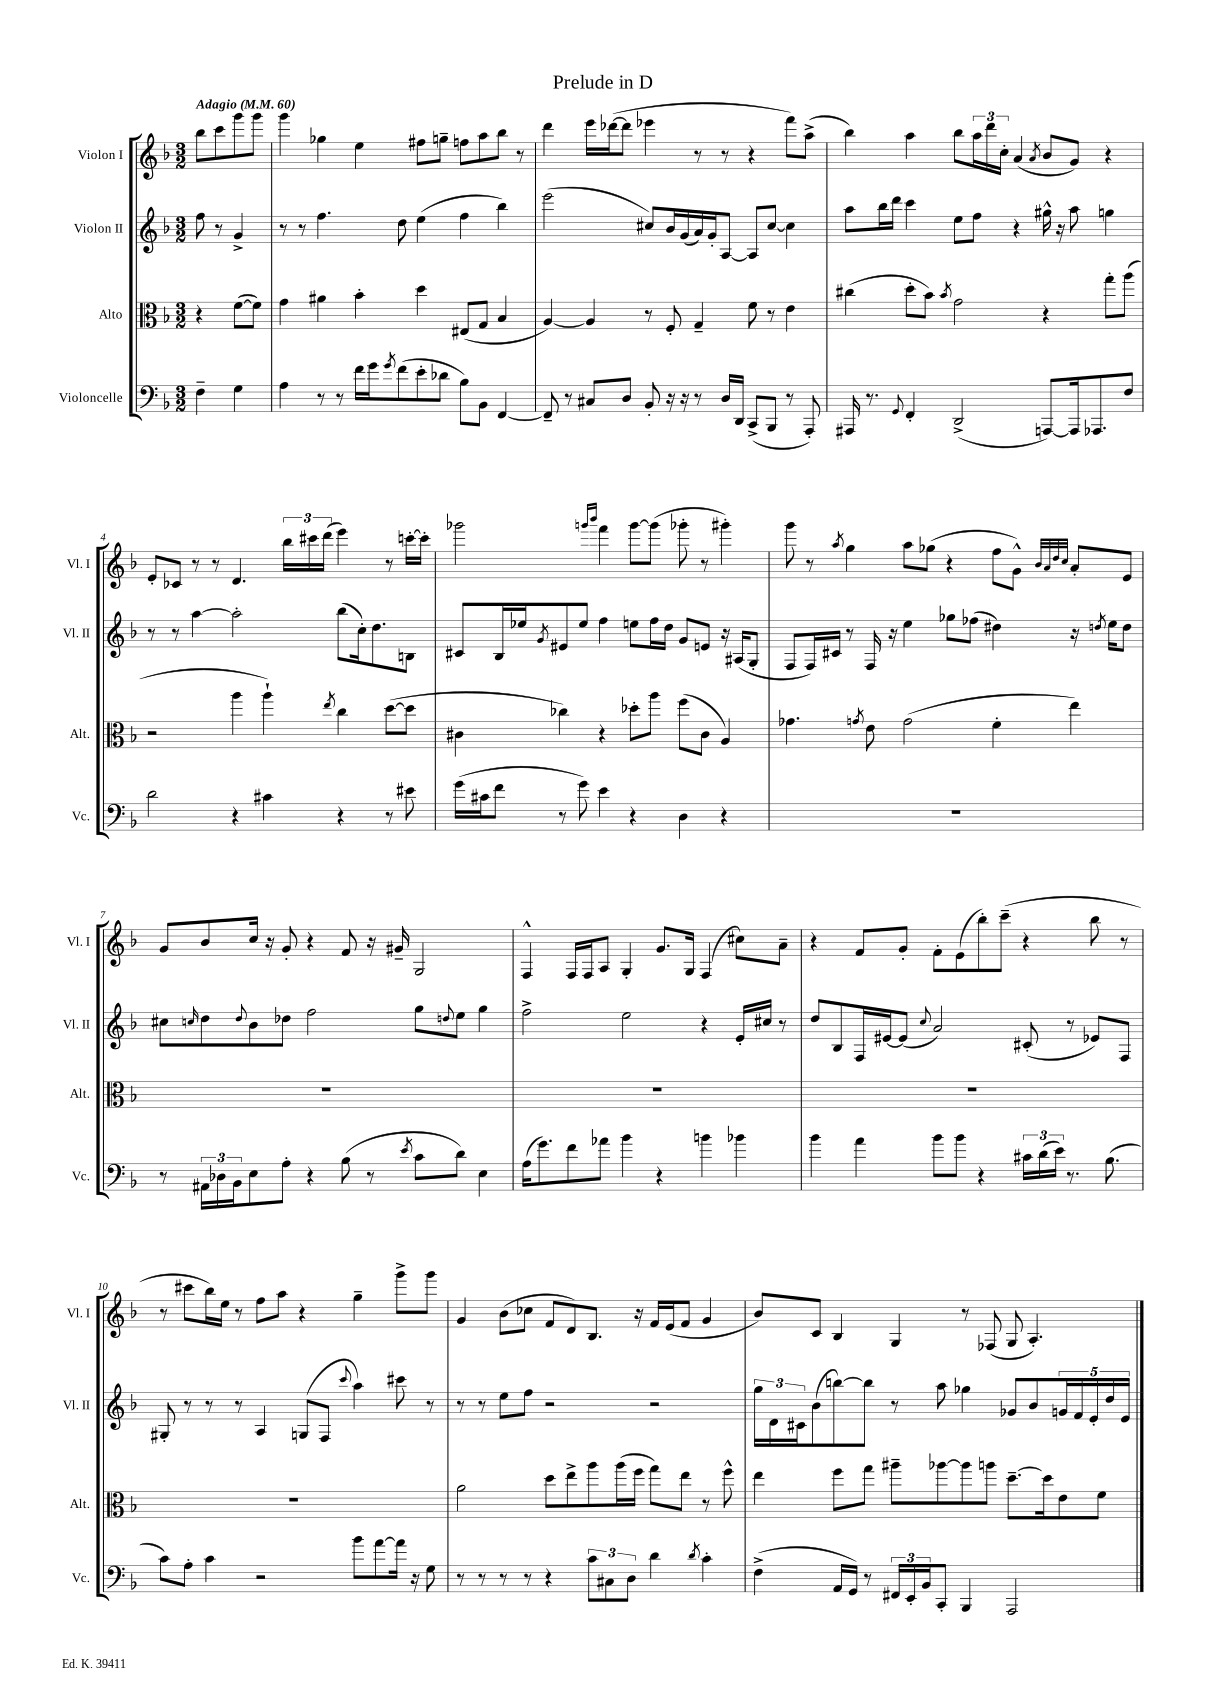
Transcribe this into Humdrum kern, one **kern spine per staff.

**kern	**kern	**kern	**kern
*part4	*part3	*part2	*part1
*staff4	*staff3	*staff2	*staff1
*I"Violoncelle	*I"Alto	*I"Violon II	*I"Violon I
*I'Vc.	*I'Alt.	*I'Vl. II	*I'Vl. I
*clefF4	*clefC3	*clefG2	*clefG2
*k[b-]	*k[b-]	*k[b-]	*k[b-]
*M3/2	*M3/2	*M3/2	*M3/2
*MM60	*MM60	*MM60	*MM60
=	=	=	=
!	!	!	!LO:TX:a:B:t=Adagio
4F~\	4r	8ff\	8bb-\L
.	.	8r	8ccc\
4G\	([8f\L	4g^/	8ggg\
.	8f\J])	.	8ggg\J
=1	=1	=1	=1
4A\	4g\	8r	4ggg\
.	.	8r	.
8r	4a#X\	4.ff\	4gg-X\
8r	.	.	.
16f\LL	4b-'\	.	4ee\
16g\J	.	.	.
8qg/	.	.	.
(8f\	.	8dd\	.
8e'\	4dd\	(4ee\	8ff#X\L
8d-X\J	.	.	8ggn~\J
8B-\L)	(8E#X/L	4ff\	8ffn\L
8BB-\J	8G/J	.	8aa\
[4FF/	4B-/	4bb-\)	8bb-\J
.	.	.	8r
=2	=2	=2	=2
8FF~/]	[4A/)	(2eee\	4ddd\
8r	.	.	.
8C#X/L	4A/]	.	16eee\LL
.	.	.	([16ddd-X\J
8D/J	.	.	8ddd-\J]
8BB-'/	8r	8cc#X/L)	4eee-X\
16r	8F'/	16b-/L	.
16r	.	(16g/	.
8r	4G~/	16a/)	8r
.	.	16g'/J	.
16D/LL	.	[8A/J	8r
16DD/JJ	.	.	.
(8CC^/L	8f\	8A/L]	4r
8BBB-/J	8r	[8cc#/J	.
8r	4e\	4cc#\]	8fff\L)
8AAA'/)	.	.	(8aa^\J
=3	=3	=3	=3
16AAA#X/	(4cc#X\	8aa\L	4bb-\)
8.r	.	.	.
.	.	16bb-\L	.
.	.	16ddd\JJ	.
8qqGG/	.	.	.
4FF'/	8dd'\L	4ccc\	4aa\
.	8b-\J)	.	.
.	8qb-/	.	.
(2DD^/	2g\	8ee\L	8bb-\L
.	.	8ff\J	24aa\L
.	.	.	24ddd\
.	.	.	24cc'\JJ
.	.	4r	(4a/
.	.	.	8qa/
[8AAAn/L)	4r	16gg#X^^\	8b-/L
.	.	16r	.
16AAA/k]	.	8aa\	8g/J)
8.AAA-X/	.	.	.
.	8gg'\L	4ggn\	4r
8F/J	(8aa\J	.	.
!!LO:LB:g=z
=4	=4	=4	=4
2d\	2r	8r	8e'/L
.	.	8r	8c-X/J
.	.	[4aa\	8r
.	.	.	8r
4r	4aa\	2aa'\]	4.d/
4c#X\	4aa`\)	.	.
.	.	.	24bb-\LL
.	.	.	24ccc#X\
.	.	.	(24ddd\JJ
.	8qee/	.	.
4r	4cc\	(8bb-\L	4eee\)
.	.	16cc'\k)	.
.	.	8.dd\	.
8r	([8dd\L	.	8r
8e#X\	8dd\J]	8Bn\J	[16cccn'\LL
.	.	.	16ccc'\JJ]
=5	=5	=5	=5
(16g\LL	4c#X\	8c#X/L	2ggg-X\
16c#X\J	.	.	.
8f\J	.	16B-/L	.
.	.	16ee-X/J	.
.	.	8qg/	.
8r	4cc-X\)	8e#X/	.
8g\)	.	8ee-/J	.
.	.	.	16qqgggn/LL
.	.	.	16qqbbb-/JJ
4e\	4r	4ff\	4fff\
4r	8dd-X'\L	8een\L	[8ggg\L
.	8aa\J	16ff\L	(8ggg\J]
.	.	16dd\JJ	.
4D\	(8ff\L	8g/L	8ggg-X'\
.	8c#\J	8en/J	8r
4r	4A/)	16r	4ggg#X'\)
.	.	(16A#X/KL	.
.	.	8G'/J	.
=6	=6	=6	=6
1.r	4.g-X\	8F/L	8ggg\
.	.	16F/L)	8r
.	.	16c#X/JJ	.
.	.	.	8qaa/
.	.	8r	4gg\
.	8qgn/	.	.
.	8e\	16F/	.
.	.	16r	.
.	(2g\	4ee\	8aa\L
.	.	.	(8gg-X\J
.	.	8gg-X\L	4r
.	.	(8ff-X\J	.
.	4f'\	4dd#X\)	8ff\L
.	.	.	8g^^\J)
.	.	.	32qqb-/LLL
.	.	.	32qqa/
.	.	.	32qqdd/
.	.	.	32qqcc/JJJ
.	4ee\)	16r	8a'/L
.	.	8qddn/	.
.	.	16ee\KL	.
.	.	8dd\J	8e/J
!!LO:LB:g=z
=7	=7	=7	=7
8r	1.r	8cc#X\L	8g/L
.	.	16qqccn/	.
24AA#X\LL	.	8dd\	8b-/
24D-X\	.	.	.
24BB-\J	.	.	.
.	.	8qqdd/	.
8E\	.	8b-\	16cc/Jk
.	.	.	16r
8A'\J	.	8dd-X\J	8g'/
4r	.	2ff\	4r
(8B-\	.	.	8f/
8r	.	.	16r
.	.	.	16g#X~/
8qe/	.	.	.
8c\L	.	8gg\L	2G/
.	.	8qqddn/	.
8d\J)	.	8ee\J	.
4E\	.	4gg\	.
=8	=8	=8	=8
(16A\KL	1.r	2ff^\	4F^^/
8.g\)	.	.	.
8f\	.	.	16F/LL
.	.	.	16F/J
8a-X\J	.	.	8A/J
4b-\	.	2ee\	4G'/
4r	.	.	8.g/L
.	.	.	16G/Jk
4bn\	.	4r	(4F/
4b-X\	.	16e'/LL	8cc#X\L)
.	.	16cc#X/JJ	.
.	.	8r	8a~\J
=9	=9	=9	=9
4b-\	1.r	8dd/L	4r
.	.	8B-/	.
4a\	.	16F/L	8f/L
.	.	[16e#X/J	.
.	.	(8e#/J]	8g'/J
.	.	8qqcc/	.
8b-\L	.	2a/)	8f'\L
8b-\J	.	.	(8e\
4r	.	.	8bb-'\)
.	.	.	(8ccc~\J
24c#X\LL	.	(8c#X'/	4r
(24d\	.	.	.
24e\JJ)	.	.	.
8.r	.	8r	.
.	.	8e-X/L)	8bb-\
(8.B-\	.	.	.
.	.	8F/J	8r
!!LO:LB:g=z
=10	=10	=10	=10
8c\L)	1.r	8G#X'/	8r
8A'\J	.	8r	8ccc#X\L
4c\	.	8r	16bb-\L)
.	.	.	16ee\JJ
.	.	8r	8r
2r	.	4A/	8ff\L
.	.	.	8aa\J
.	.	(8Gn/L	4r
.	.	8F/J	.
.	.	8qqccc/	.
8b-\L	.	4aa\)	4gg~\
[8a\	.	.	.
16a\Jk]	.	8ccc#X\	8ggg^\L
16r	.	.	.
8G\	.	8r	8ggg\J
=11	=11	=11	=11
8r	2a\	8r	4g/
8r	.	8r	.
8r	.	8ee\L	(8b-\L
8r	.	8ff\J	8cc-X\J
4r	8dd\L	2r	8f/L
.	8ee^\	.	8d/)
12c\L	8aa\	.	8.B-/J
12C#X\	.	.	.
.	(16aa\L	.	.
12D\J	.	.	.
.	16ff\JJ	.	16r
4d\	8gg\L)	2r	16f/LL
.	.	.	(16e/J
.	8ee\J	.	8f/J
8qd/	.	.	.
4c'\	8r	.	4g/
.	8ff^^\	.	.
=12	=12	=12	=12
(4F^\	4ee\	24gg\LL	8b-/L)
.	.	24d\	.
.	.	24c#X\J	.
.	.	(8b-\	8c/J
16AA/LL	8ff\L	[8bbn\)	4B-/
16GG/JJ)	.	.	.
8r	8gg\J	8bb\J]	.
24FF#X/LL	8aa#X~\L	8r	4G/
24EE'/	.	.	.
24BB-/J	.	.	.
8CC'/J	[8aa-X\	8aa\	.
4BBB-/	8aa-\]	4gg-X\	8r
.	8aan\J	.	(8F-X/
2AAA/	[8.dd~\L	8g-X/L	8G/
.	.	8b-/	4.A'/)
.	16dd\k]	.	.
.	8e\	20gn/L	.
.	.	20f/	.
.	.	20e'/	.
.	8f\J	.	.
.	.	20dd/	.
.	.	20e/JJ	.
==	==	==	==
*-	*-	*-	*-
